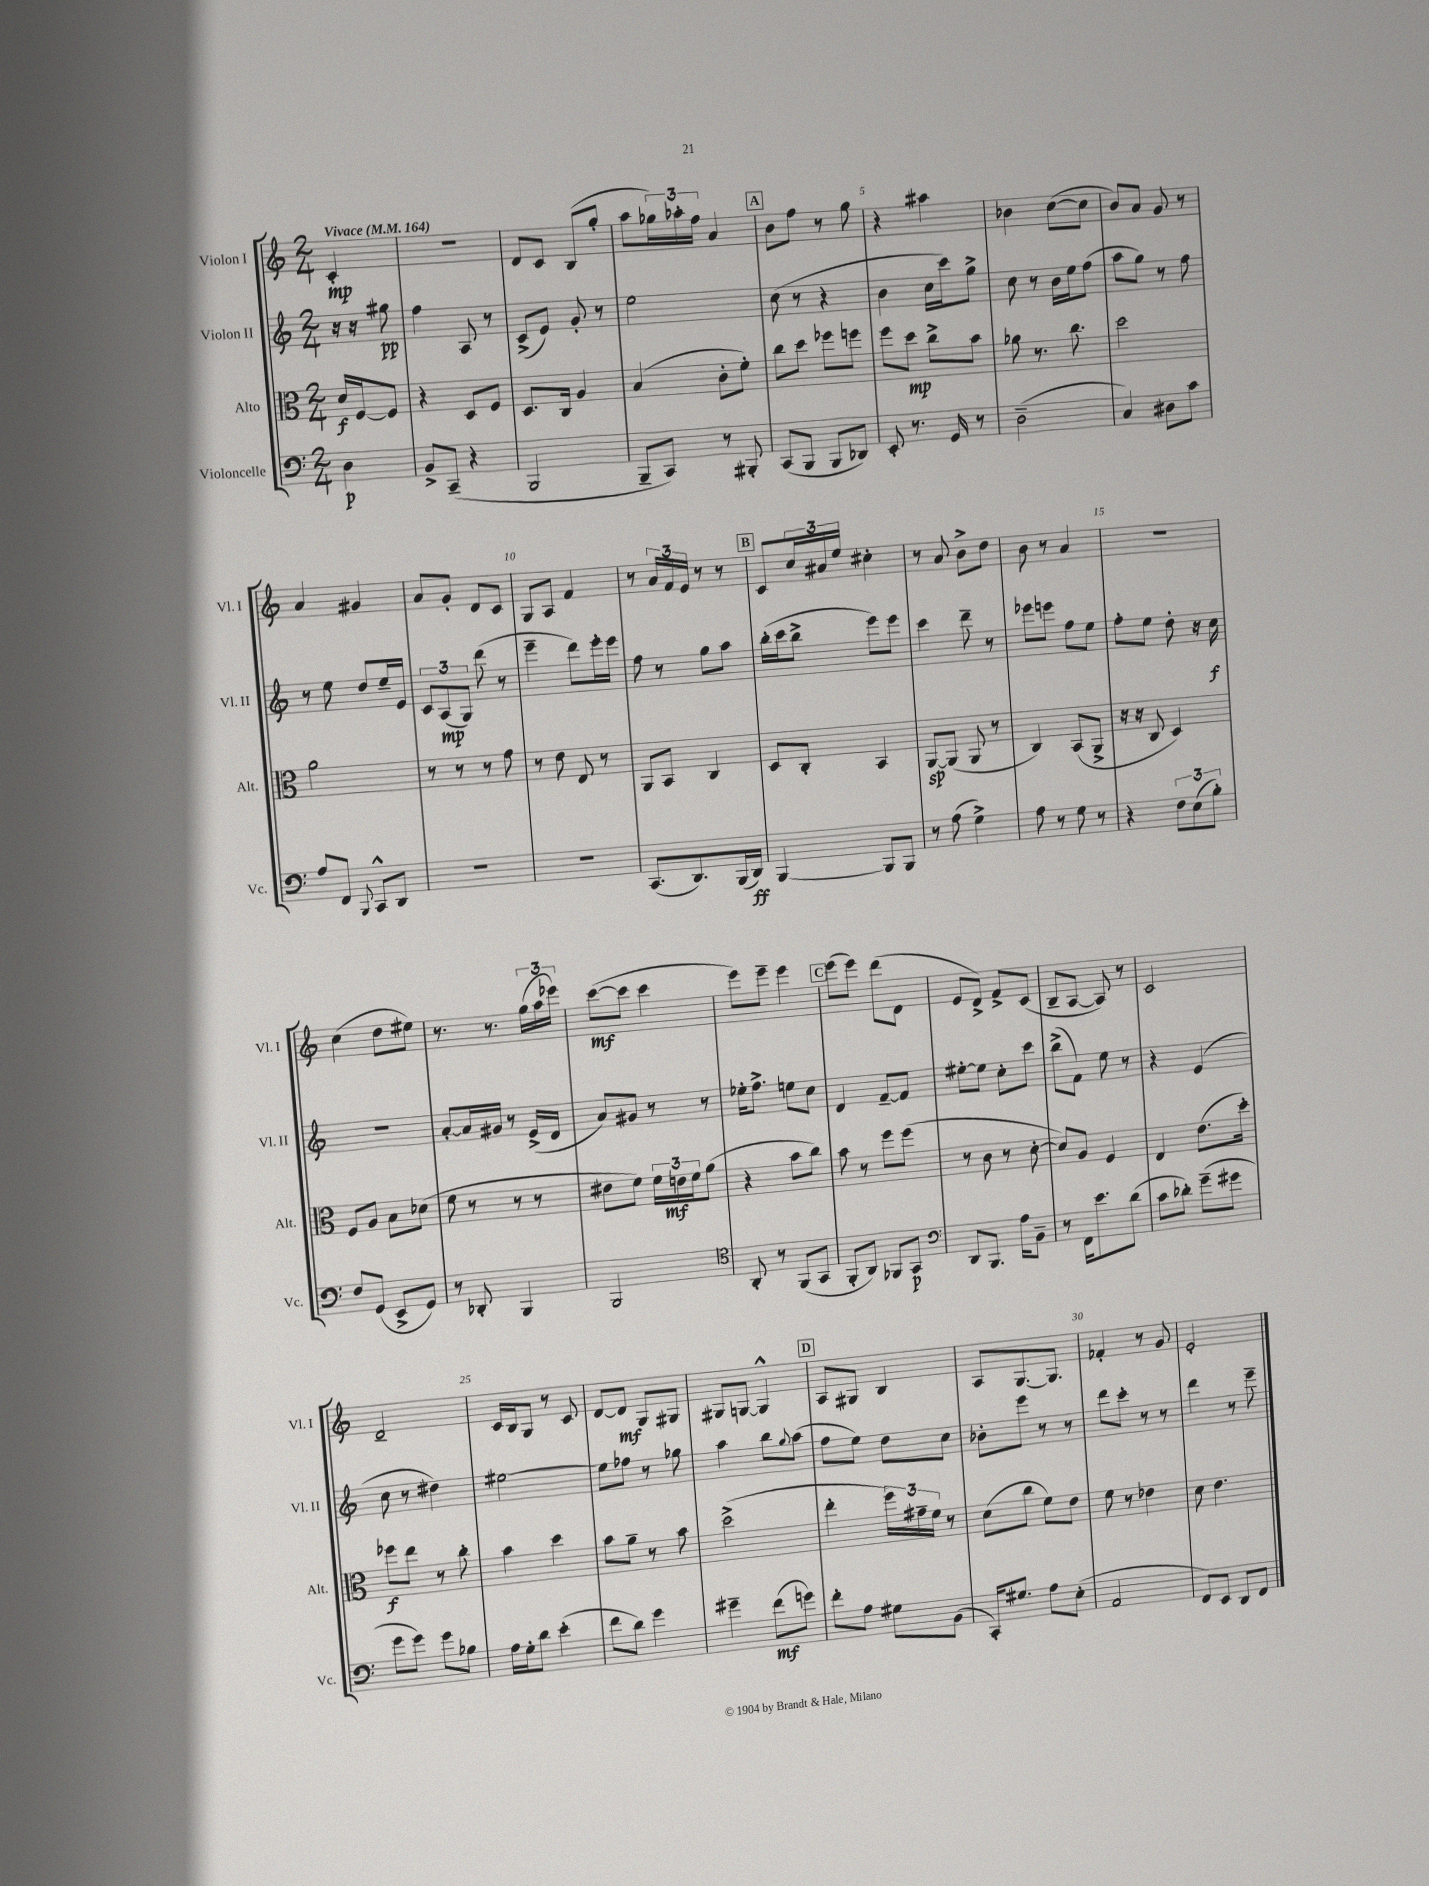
<<
\new StaffGroup <<
\new Staff = "s0" \with { instrumentName = "Violon I" shortInstrumentName = "Vl. I" } {
    \clef treble \key c \major \numericTimeSignature \time 2/4 \partial 4 \tempo "Vivace" 4 = 164
    c'4-.\mp |
    R2 |
    d'8 c'8 b8( g''8-. |
    a''8 \tuplet 3/2 { ges''16) aes''16-. f''16 } a'4 |
    \mark \markup { \box "A" } b'8 f''8 r8 g''8 |
    r4 ais''4 |
    bes'4 c''8~( c''8 |
    b'8) a'8 g'8 r8 |
    a'4 gis'4 |
    a'8 g'8-. d'8 c'8 |
    g8 a8 f'4 |
    r8 \tuplet 3/2 { a'16 f'16 e'16 } r8 r8 |
    \mark \markup { \box "B" } c'8 \tuplet 3/2 { c''16 ais'16 e''16 } cis''4-. |
    r8 a'8 b'8-> d''8 |
    b'8 r8 a'4 |
    r2 |
    c''4( d''8 eis''8) |
    r8. r8. \tuplet 3/2 { g''16( a''16 ees'''16) } |
    c'''8~\mf( c'''8 c'''4 |
    e'''8) e'''8-- e'''4 |
    \mark \markup { \box "C" } e'''8( e'''8) d'''8( d'8 |
    e'8 d'8->) f'8-> c'8( |
    b8-- a8~ a8) r8 |
    c'2 |
    d'2-- |
    c'16 b16 g8 r8 c'8 |
    d'8~ d'8\mf g8 gis8 |
    gis8 g8~ g4-^ |
    \mark \markup { \box "D" } a8 gis8 b4 |
    a8 g8.~ g8. |
    fes'4-. r8 g'8 |
    e'2-. \bar "|." |
}
\new Staff = "s1" \with { instrumentName = "Violon II" shortInstrumentName = "Vl. II" } {
    \clef treble \key c \major \numericTimeSignature \time 2/4 \partial 4
    r16 r16 gis''8\pp |
    f''4 a8 r8 |
    c'8->( e'8) g'8-. r8 |
    e''2 |
    \mark \markup { \box "A" } c''8( r8 r4 |
    b'4 c''16 c'''16) g''8-> |
    c''8 r8 b'16 e''16 f''8( |
    a''8 g''8) r8 f''8 |
    r8 e''8 d''8 e''16-- e'16 |
    \tuplet 3/2 { c'8 a8\mp( g8) } d'''8( r8 |
    e'''4-- d'''8) e'''16-. e'''16 |
    f''8 r8 g''8 a''8 |
    \mark \markup { \box "B" } b''16-.( c'''16 b''8-> e'''8) e'''8 |
    c'''4 d'''8-- r8 |
    ees'''8 e'''8 f''8 e''8 |
    f''8-. e''8 d''8-. r16 c''16\f |
    R2 |
    a'8~-. a'16 gis'16 r8 e'16->( d'16 |
    a'8) gis'8 r8 r8 |
    ees''16-. f''8.-> e''8 c''8 |
    \mark \markup { \box "C" } d'4 f'8~-- f'8 |
    eis''8~-. eis''8 c''8-. c'''8 |
    b''8->( f'8) e''8 r8 |
    r4 e'4( |
    c''8 r8 dis''4) |
    eis''2~ |
    eis''8 fes''8 r8 ges''8 |
    a''4 b''8 \appoggiatura { g''8 } a''8( |
    \mark \markup { \box "D" } f''8 e''8) d''8 c''8 |
    bes'8-. e'''8 r8 r8 |
    d'''8 c'''8-. r8 r8 |
    d'''4 r8 e'''8-- \bar "|." |
}
\new Staff = "s2" \with { instrumentName = "Alto" shortInstrumentName = "Alt." } {
    \clef alto \key c \major \numericTimeSignature \time 2/4 \partial 4
    d'16\f f16~ f8 |
    r4 d8 f8 |
    d8. c16 a4 |
    b4( c'8-. f'8-.) |
    \mark \markup { \box "A" } c''8 d''8 fes''8 f''8 |
    f''8 d''8\mp c''8-> b'8 |
    aes'8 r8. c''8. |
    d''2 |
    a'2 |
    r8 r8 r8 g'8 |
    r8 e'8 e8 r8 |
    a,8 b,8 c4 |
    \mark \markup { \box "B" } d8 c8-. b,4 |
    a,8~\sp a,8( a,8 r8 |
    c4) b,8( a,8-> |
    r16 r16 c8 d4) |
    f8 a8 b8 des'8( |
    f'8 r8 r8 r8 |
    eis'8 f'8) \tuplet 3/2 { f'16 e'16\mf f'16 } a'8( |
    r4 b'8 c''8) |
    \mark \markup { \box "C" } b'8 r8 f''8 f''8( |
    r8 c'8 r8 d'8~-. |
    d'8) a8 f4 |
    e4 e'8.( d''16-.) |
    fes''8\f e''8 r8 c''8-. |
    b'4 d''4 |
    b'8 a'8-- r8 b'8 |
    d''2->( |
    \mark \markup { \box "D" } e''4-. \tuplet 3/2 { f''16) gis'16-- f'16 } r8 |
    d'8( c''8 f'8) e'8 |
    f'8 r8 ees'4 |
    d'8 e'4. \bar "|." |
}
\new Staff = "s3" \with { instrumentName = "Violoncelle" shortInstrumentName = "Vc." } {
    \clef bass \key c \major \numericTimeSignature \time 2/4 \partial 4
    d4\p |
    b,8-> c,8--( r4 |
    b,,2 |
    b,,8-- c,8) r8 bis,,8-. |
    \mark \markup { \box "A" } c,8( b,,8 b,,8 des,8) |
    e,8-. r8. g,16 r8 |
    d2--( |
    c4) dis8 c'8 |
    a8 f,8 \appoggiatura { b,,8 } c,8-^ d,8 |
    R2 |
    R2 |
    c,8.( d,8.) b,,16( d,16\ff) |
    \mark \markup { \box "B" } b,,4~ b,,8 b,,8 |
    r8 a8( g4->) |
    a8 r8 g8 r8 |
    r4 \tuplet 3/2 { f8 e8( b8-.) } |
    f8 g,8( e,8-> g,8) |
    r8 des,8-. b,,4 |
    b,,2 |
    \clef tenor a,8-. r8 f,8( g,8 |
    \mark \markup { \box "C" } f,8-. a,8) fes,8 g,8\p |
    \clef bass d,8 b,,8. a16 b,8-- |
    r8 f,16 e'8. d'8( |
    c'8 des'8-.) g'8--( gis'8 |
    g'8 g'8) g'8 bes8 |
    a16 g16-. d'8 e'4-.( |
    f'8 d'8) g'4 |
    gis'4-- f'8\mf( g'8) |
    \mark \markup { \box "D" } f'8-. a8 gis8 b,8( |
    c,16-.) gis8. a8 e8-.( |
    a,2 |
    f,8) e,8 d,8 f,8 \bar "|." |
}
>>
>>
\layout { \context { \Score \override BarNumber.break-visibility = ##(#f #t #t) barNumberVisibility = #(every-nth-bar-number-visible 5) } }
